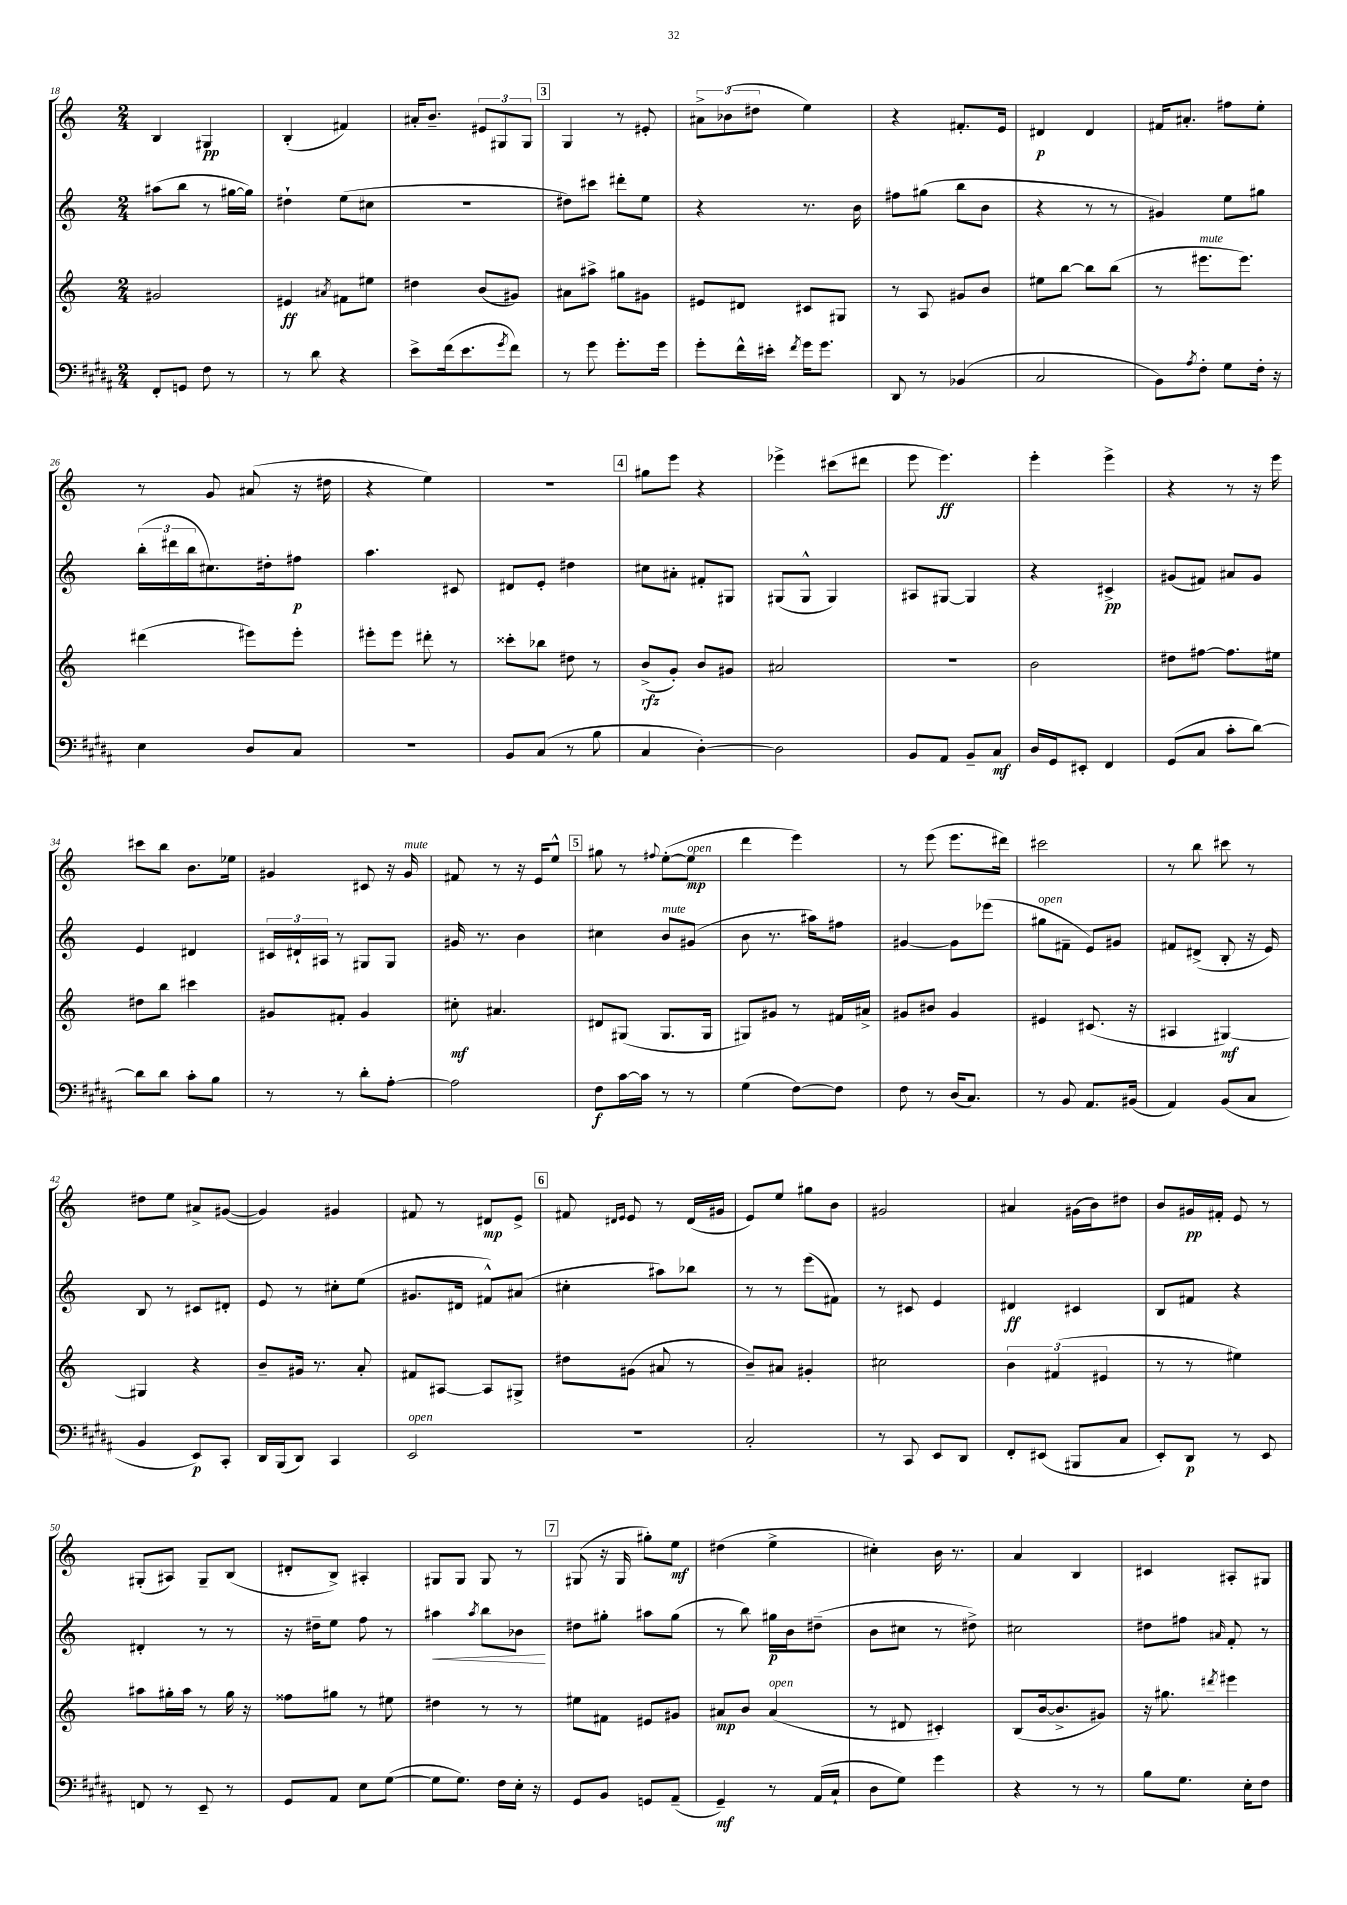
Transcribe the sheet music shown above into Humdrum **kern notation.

**kern	**kern	**kern	**kern
*staff4	*staff3	*staff2	*staff1
*clefF4	*clefG2	*clefG2	*clefG2
*k[f#c#g#d#a#]	*k[]	*k[]	*k[]
*M2/4	*M2/4	*M2/4	*M2/4
8FF#'	2g#	(8aa#	4B
8GG	.	8bb	.
8F#	.	8r	4G#
8r	.	[16gg#	.
.	.	16gg#])	.
=	=	=	=
8r	4e#	4dd#`	(4B'
8d#	.	.	.
.	8qa#	.	.
4r	8f#	(8ee	4f#)
.	8ee#	8cc#	.
=	=	=	=
8e^	4dd#	2r	16a#'
.	.	.	8.b~
(16f#	.	.	.
8.e	.	.	.
.	(8b	.	12e#
.	.	.	12G#
8qg#	.	.	.
8f#)	8g#)	.	.
.	.	.	12G#
=	=	=	=
8r	8a#	8dd#)	4G
8g#	8aa#^	8ccc#	.
8.g#'	8gg#	8ddd#'	8r
.	8g#	8ee	8e#'
16g#	.	.	.
=	=	=	=
8g#'	8e#	4r	12a#^
.	.	.	(12b-
16f#^^	8d#	.	.
.	.	.	12dd#
16e#'	.	.	.
8qf#	.	.	.
16g#	8c#	8.r	4ee)
8.g#	.	.	.
.	8G#	.	.
.	.	16b	.
=	=	=	=
8DD#	8r	8ff#	4r
8r	8A	(8gg#	.
(4BB-	8g#	8bb	8.f#'
.	8b	8b	.
.	.	.	16e
=	=	=	=
2C#	8ee#	4r	4d#
.	[8bb	.	.
.	8bb]	8r	4d#
.	(8bb	8r	.
=	=	=	=
8BB)	8r	4g#)	16f#
.	.	.	8.a#'
8qA#	.	.	.
8F#'	8.eee#	.	.
8G#	.	8ee	8ff#
.	8.eee#)	.	.
16F#'	.	8gg#	8ee'
16r	.	.	.
=	=	=	=
4E	(4ddd#	(24bb'	8r
.	.	24ddd#	.
.	.	24bb	.
.	.	8.cc#)	8g
8D#	8eee#)	.	(8a#
.	.	16dd#'	.
8C#	8eee#'	8ff#	16r
.	.	.	16dd#
=	=	=	=
2r	8eee#'	4.aa	4r
.	8eee#	.	.
.	8ddd#'	.	4ee)
.	8r	8c#	.
=	=	=	=
8BB	8ccc##'	8d#	2r
(8C#	8bb-	8e'	.
8r	8dd#	4dd#	.
8B	8r	.	.
=	=	=	=
4C#	(8b^	8cc#	8gg#
.	8g')	8a#'	8eee
[4D#')	8b	8f#'	4r
.	8g#	8G#	.
=	=	=	=
2D#]	2a#	(8G#	4eee-^
.	.	8G#^^	.
.	.	4G#)	(8ccc#
.	.	.	8ddd#
=	=	=	=
8BB	2r	8A#	8eee
8AA#	.	[8G#	4.eee)
8BB~	.	4G#]	.
8C#	.	.	.
=	=	=	=
16D#	2b	4r	4eee'
16GG#	.	.	.
8EE#'	.	.	.
4FF#	.	4c#^	4eee^
=	=	=	=
(8GG#	8dd#	(8g#	4r
8C#	[8ff#	8f#)	.
8c#'	8.ff#]	8a#	8r
[8d#)	.	8g#	16r
.	16ee#	.	16eee
=	=	=	=
8d#]	8dd#	4e	8ccc#
8d#	8bb	.	8bb
8c#'	4ccc#	4d#	8.b
8B	.	.	.
.	.	.	16ee-
=	=	=	=
8r	8g#	24c#	4g#
.	.	24d#`	.
.	.	24A#	.
8r	8f#'	8r	.
8d#'	4g#	8G#	8c#
[8A#'	.	8G#	16r
.	.	.	16g#
=	=	=	=
2A#]	8cc#'	16g#	8f#
.	.	8.r	.
.	4.a#	.	8r
.	.	4b	16r
.	.	.	16e
.	.	.	8ee^^
=	=	=	=
8F#	8d#	4cc#	8gg#
[16c#	(8G#	.	8r
16c#]	.	.	.
.	.	.	8qqff#
8r	8.G#	8b	([8ee'
8r	.	(8g#	8ee]
.	16G#	.	.
=	=	=	=
(4G#	8G#)	8b	4ddd
.	8g#	8.r	.
[8F#)	8r	.	4eee)
.	.	16aa#)	.
8F#]	16f#	8ff#	.
.	16a#^	.	.
=	=	=	=
8F#	8g#	[4g#	8r
8r	8b#	.	(8eee
(16D#	4g#	8g#]	8.eee
8.C#)	.	.	.
.	.	(8eee-	.
.	.	.	16ddd#)
=	=	=	=
8r	4e#	8gg#	2ccc#
8BB	.	8f#~	.
8.AA#	(8.c#	8e)	.
.	.	8g#	.
(16BB#	16r	.	.
=	=	=	=
4AA#)	4A#	8f#	8r
.	.	(8d#^	8bb
(8BB	[4G#)	8B'	8ccc#
8C#	.	16r	8r
.	.	16e)	.
=	=	=	=
4BB	4G#]	8B	8dd#
.	.	8r	8ee
8EE)	4r	8c#	8a#^
8CC#'	.	8d#'	([8g#
=	=	=	=
16DD#	8b~	8e	4g#])
(16BBB	.	.	.
8DD#)	16g#	8r	.
.	8.r	.	.
4CC#	.	8cc#'	4g#
.	8a'	(8ee	.
=	=	=	=
2EE	8f#	8.g#	8f#
.	[8A#	.	8r
.	.	16d#	.
.	8A#]	8f#^^)	8d#
.	8G#^	(8a#	8e^
=	=	=	=
2r	8dd#	4cc#'	8f#
.	.	.	16qqd#
.	.	.	16qqe
.	(8g#	.	8e
.	8a#	8aa#)	8r
.	8r	8bb-	(16d#
.	.	.	16g#
=	=	=	=
2C#'	8b~)	8r	8e)
.	8a#	8r	8ee
.	4g#'	(8eee	8gg#
.	.	8f#)	8b
=	=	=	=
8r	2cc#	8r	2g#
8CC#	.	8c#	.
8EE	.	4e	.
8DD#	.	.	.
=	=	=	=
8FF#'	6b	4d#	4a#
(8EE#	.	.	.
.	(6f#	.	.
8BBB#	.	4c#	(16g#
.	.	.	16b)
.	6e#	.	.
8C#	.	.	8dd#
=	=	=	=
8EE')	8r	8B	8b
8DD#	8r	8f#	16g#
.	.	.	16f#'
8r	4ee#)	4r	8e
8EE	.	.	8r
=	=	=	=
8FF	8aa#	4d#'	(8G#'
8r	16gg#'	.	8A#)
.	16aa#	.	.
8EE~	8r	8r	8G#~
8r	16gg#	8r	(8B
.	16r	.	.
=	=	=	=
8GG#	8ff##	16r	8d#'
.	.	16dd#~	.
8AA#	8gg#	8ee	8B^)
8E	8r	8ff	4A#'
([8G#	8ee#	8r	.
=	=	=	=
8G#]	4dd#	4aa#	8G#
8.G#)	.	.	8G#
.	.	8qaa#	.
.	8r	8bb	8G#
16F#	.	.	.
16E'	8r	8b-	8r
16r	.	.	.
=	=	=	=
8GG#	8ee#	8dd#	(8G#
8BB	8f#	8gg#'	16r
.	.	.	16G#
8GG	8e#	8aa#	8gg#')
(8AA#~	8g#	(8gg#	8ee
=	=	=	=
4GG#~)	8a#	8r	(4dd#
.	8b	8bb)	.
8r	(4a#	16gg#	4ee^
.	.	16b	.
(16AA#	.	(8dd#~	.
16C#`	.	.	.
=	=	=	=
8D#	8r	8b	4cc#')
8G#)	8d#	8cc#	.
4g#	4c#')	8r	16b
.	.	.	8.r
.	.	8dd#^)	.
=	=	=	=
4r	(8B	2cc#	4a
.	[16b	.	.
.	8.b^]	.	.
8r	.	.	4B
8r	8g#)	.	.
=	=	=	=
8B	16r	8dd#	4c#
.	8.gg#	.	.
8.G#	.	8ff#	.
.	8qddd#	16qqa#	.
.	4eee#	8f'	8A#'
16E'	.	.	.
8F#	.	8r	8G#
==	==	==	==
*-	*-	*-	*-
